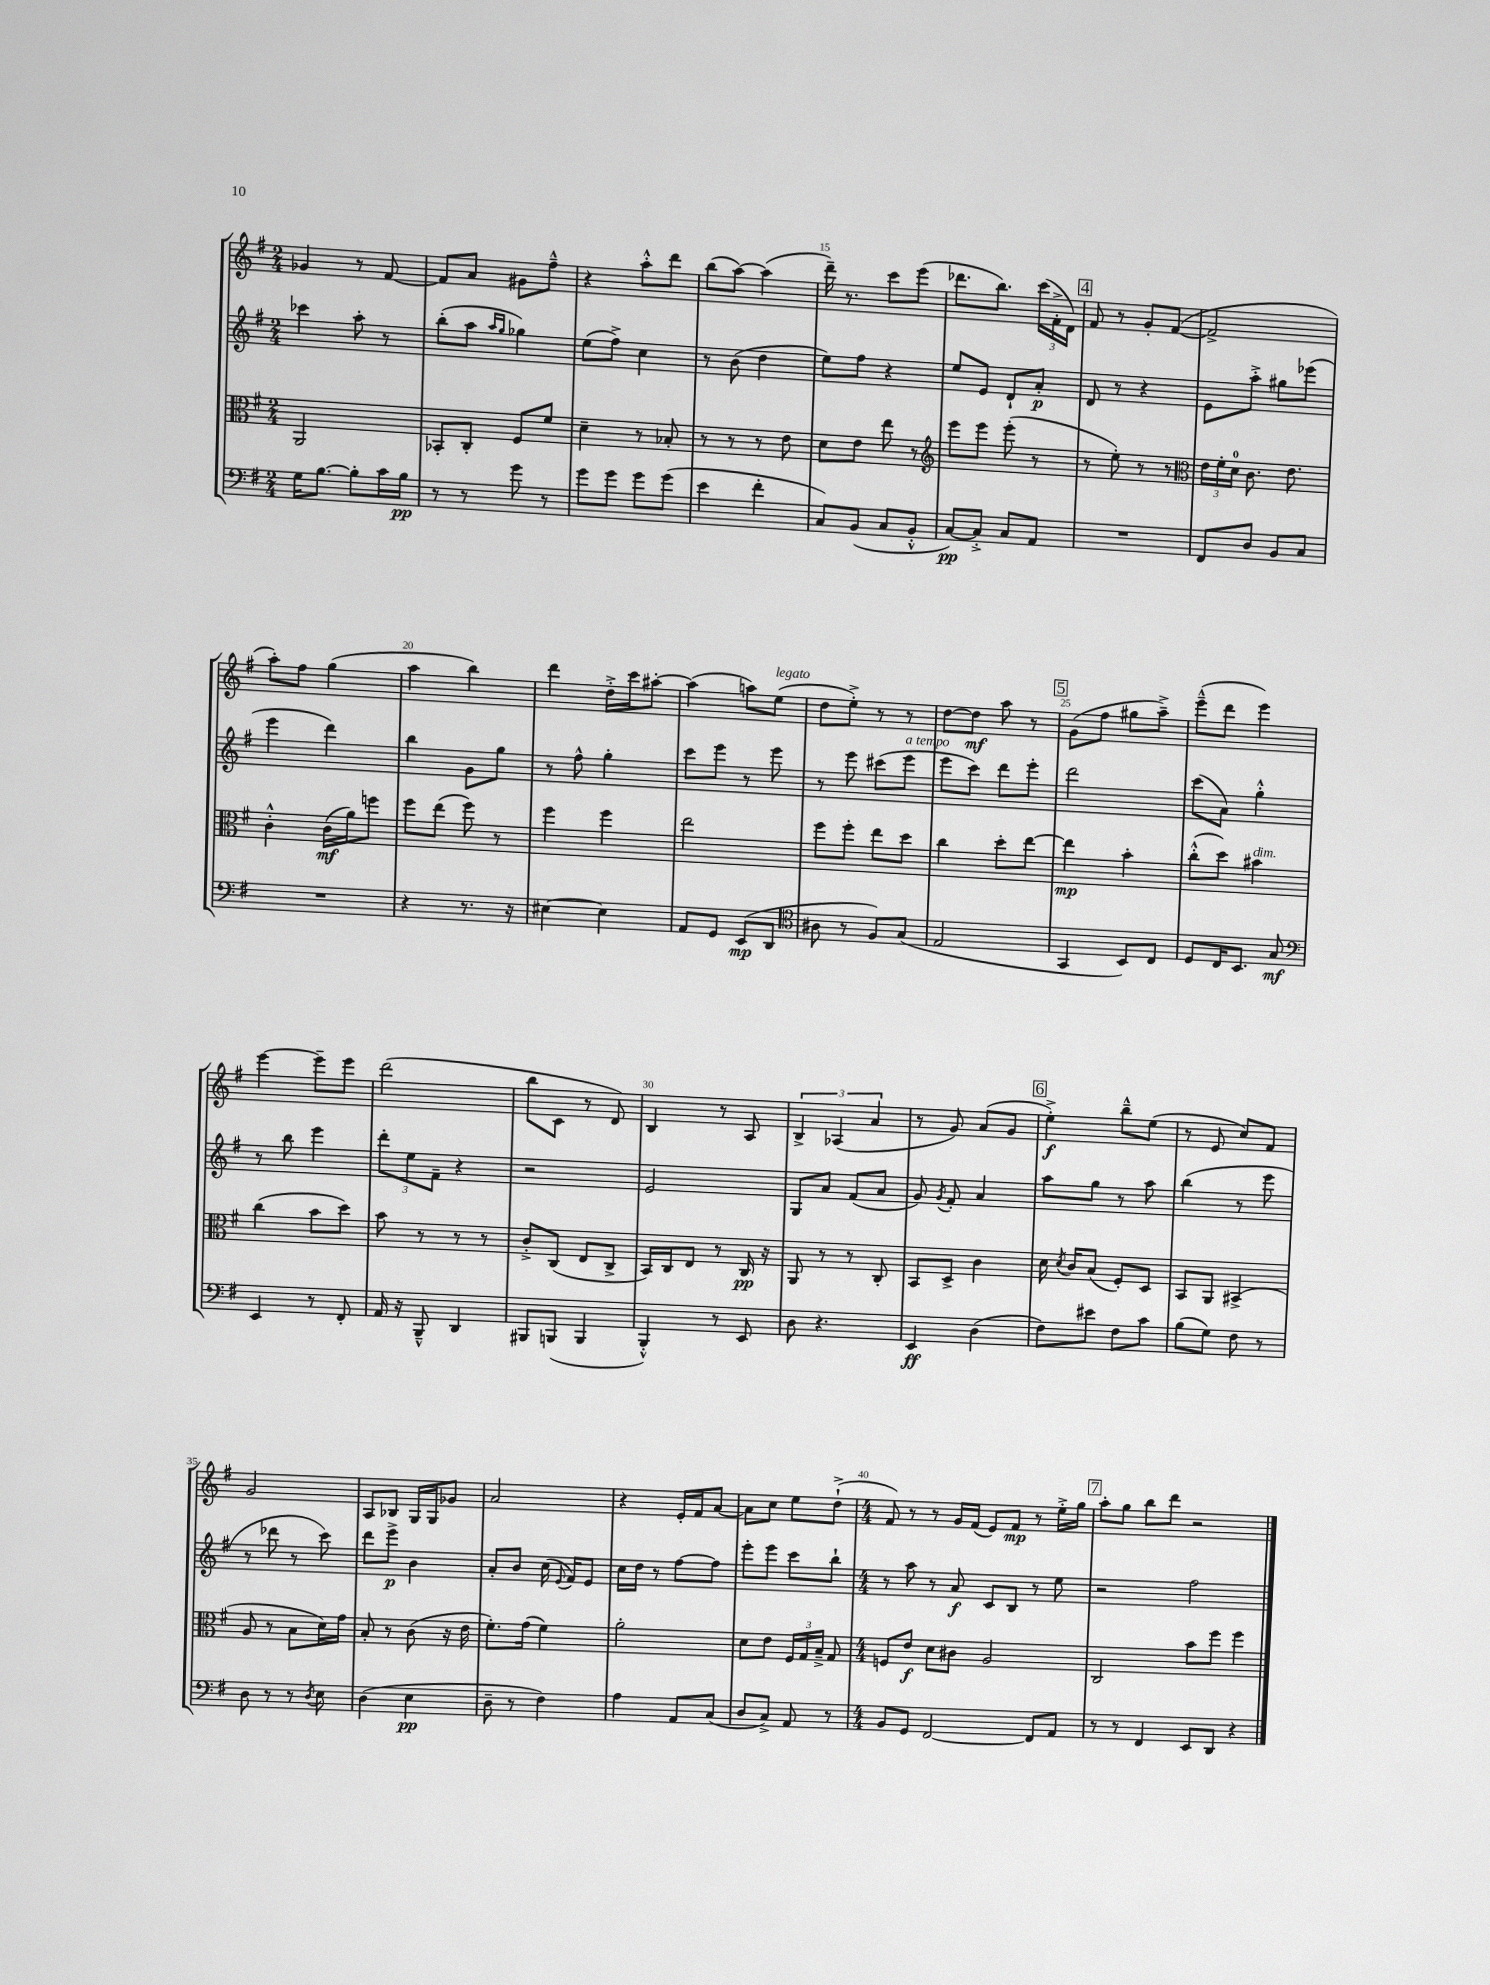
<<
\new StaffGroup <<
\new Staff = "s0" {
    \clef treble \key g \major \numericTimeSignature \time 2/4
    \autoBeamOff ges'4 r8 fis'8~ |
    fis'8[ a'8] gis'8[ fis''8]---^ |
    r4 a''8[-.-^ d'''8] |
    b''8[( a''8]~) a''4( |
    d'''16--) r8. c'''8[ e'''8]( |
    des'''8.[ b''8.]) \tuplet 3/2 { c'''16[( fis'16-.-> d'16]) } |
    \mark \markup { \box "4" } fis'8 r8 g'8[-. fis'8]~( |
    fis'2-> |
    a''8[-.) fis''8] g''4( |
    a''4 b''4) |
    d'''4 d''16[-.-> c'''16 ais''8]~-. |
    ais''4( a''8[) e''8]^\markup { \italic "legato" }( |
    d''8[ e''8]-.->) r8 r8 |
    d''8[~ d''8]\mf a''8 r8 |
    \mark \markup { \box "5" } g'8[( fis''8] gis''8[ a''8]--->) |
    e'''8[---^( d'''8] e'''4) |
    e'''4~ e'''8[-- e'''8] |
    d'''2( |
    b''8[ c'8] r8 d'8) |
    b4 r8 a8 |
    \tuplet 3/2 { b4-> aes4( a'4 } |
    r8 g'8) a'8[( g'8] |
    \mark \markup { \box "6" } e''4-.->\f) b''8[---^ e''8]( |
    r8 e'8 c''8[) fis'8] |
    g'2 |
    a8[ bes8] g16[ g16 ges'8] |
    a'2 |
    r4 e'16[-. fis'16 a'8]~ |
    a'8[ c''8] e''8[ d''8]-!->( |
    \numericTimeSignature \time 4/4 fis'8) r8 r8 g'16[ fis'16]( e'8[) fis'8]\mp r8 e''16[-.-> g''16] |
    \mark \markup { \box "7" } a''8[-. g''8] b''8[ d'''8] r2 \bar "|." |
}
\new Staff = "s1" {
    \clef treble \key g \major \numericTimeSignature \time 2/4
    \autoBeamOff ces'''4 a''8-. r8 |
    b''8[-.( a''8] \grace { a''16[ g''16] } ges''4) |
    e''8[( fis''8]->) c''4 |
    r8 b'8( d''4 |
    e''8[) fis''8] r4 |
    e''8[ e'8] d'8[-! a'8]-.\p |
    \mark \markup { \box "4" } d'8 r8 r4 |
    e'8[ a''8]-.-> gis''8[ ees'''8]( |
    e'''4 d'''4) |
    b''4 g'8[ g''8] |
    r8 fis''8-^ g''4-. |
    c'''8[ e'''8] r8 e'''8 |
    r8 e'''8 cis'''8[( e'''8]^\markup { \italic "a tempo" } |
    e'''8[ c'''8]) d'''8[ e'''8]-. |
    \mark \markup { \box "5" } d'''2 |
    c'''8[( a'8]) g''4-.-^ |
    r8 b''8 e'''4 |
    \tuplet 3/2 { d'''8[-. e''8 fis'8]-- } r4 |
    r2 |
    e'2 |
    g8[ a'8] fis'8[( a'8] |
    g'8) \acciaccatura { g'8 } fis'8-. a'4 |
    \mark \markup { \box "6" } a''8[ g''8] r8 a''8 |
    b''4( r8 e'''8 |
    r8 des'''8 r8 c'''8) |
    d'''8[ e'''8]->\p b'4 |
    a'8[-. b'8] c''16( \appoggiatura { e'8 } fis'16[) e'8] |
    c''16[ d''16] r8 fis''8[~ fis''8] |
    e'''8[-. e'''8] c'''8[ b''8]-! |
    \numericTimeSignature \time 4/4 r8 a''8 r8 a'8\f c'8[ b8] r8 e''8 |
    \mark \markup { \box "7" } r2 fis''2 \bar "|." |
}
\new Staff = "s2" {
    \clef alto \key g \major \numericTimeSignature \time 2/4
    \autoBeamOff a,2 |
    bes,8[-. c8]-. fis8[ fis'8] |
    d'4-- r8 bes8-. |
    r8 r8 r8 e'8 |
    d'8[ e'8] e''8 r8 |
    \clef treble e'''8[ e'''8] e'''8-.( r8 |
    \mark \markup { \box "4" } r8 e''8-.) r8 r8 |
    \clef alto \tuplet 3/2 { e'16[ fis'16-. d'16]-0 } c'8. e'8. |
    c'4-.-^ c'16[\mf( a'16) f''8] |
    fis''8[ e''8]( fis''8) r8 |
    fis''4 fis''4 |
    e''2 |
    fis''8[ fis''8]-. e''8[ d''8] |
    c''4 d''8[-. e''8]~ |
    \mark \markup { \box "5" } e''4\mp b'4-. |
    c''8[-.-^( d''8]) bis'4^\markup { \italic "dim." } |
    c''4( b'8[ d''8]) |
    b'8 r8 r8 r8 |
    c'8[-.-> c8]( e8[ c8]-> |
    b,16[) c16 e8] r8 c16\pp r16 |
    a,8 r8 r8 c8-. |
    b,8[ d8]-> c'4 |
    \mark \markup { \box "6" } d'16 \acciaccatura { d'8 } c'16[ b8]( fis8[-.) d8] |
    b,8[ a,8] bis,4->( |
    a8 r8 b8[ d'16) g'16] |
    b8-. r8 c'8( r16 e'16 |
    fis'8.[-.) g'16]( fis'4) |
    a'2-. |
    d'8[ e'8] \tuplet 3/2 { fis16[ g16 b16]---> } g8 |
    \numericTimeSignature \time 4/4 f8[ e'8]\f d'8[ cis'8] a2 |
    \mark \markup { \box "7" } c2 b'8[ fis''8] fis''4 \bar "|." |
}
\new Staff = "s3" {
    \clef bass \key g \major \numericTimeSignature \time 2/4
    \autoBeamOff g16[ b8.]~ b8[-. c'16 b16]\pp |
    r8 r8 g'8 r8 |
    g'8[ g'8] g'8[ g'8]( |
    e'4 fis'4-. |
    c8[) b,8]( c8[ b,8]-.-^ |
    c8[~\pp) c8]-.-> c8[ a,8] |
    \mark \markup { \box "4" } R2 |
    fis,8[ d8] b,8[ c8] |
    R2 |
    r4 r8. r16 |
    eis4~ eis4 |
    a,8[ g,8] e,8[\mp( d,8] |
    \clef tenor ais8 r8 fis8[) g8]( |
    e2 |
    \mark \markup { \box "5" } g,4 b,8[) c8] |
    d8[ c16 b,8.] g8\mf |
    \clef bass e,4 r8 fis,8-. |
    a,16 r16 b,,8---^ d,4 |
    bis,,8[ b,,8]( b,,4 |
    b,,4-.-^) r8 e,8 |
    d8 r4. |
    e,4\ff d4( |
    \mark \markup { \box "6" } fis8[) eis'8] fis8[ c'8] |
    b8[( g8]) fis8 r8 |
    d8 r8 r8 \acciaccatura { d8 } e8 |
    d4( e4\pp |
    d8-- r8 fis4) |
    a4 a,8[ c8]( |
    d8[ c8]->) a,8 r8 |
    \numericTimeSignature \time 4/4 b,8[ g,8] fis,2~ fis,8[ a,8] |
    \mark \markup { \box "7" } r8 r8 fis,4 e,8[ d,8] r4 \bar "|." |
}
>>
>>
\layout { \context { \Score currentBarNumber = #11 \override BarNumber.break-visibility = ##(#f #t #t) barNumberVisibility = #(every-nth-bar-number-visible 5) } }
